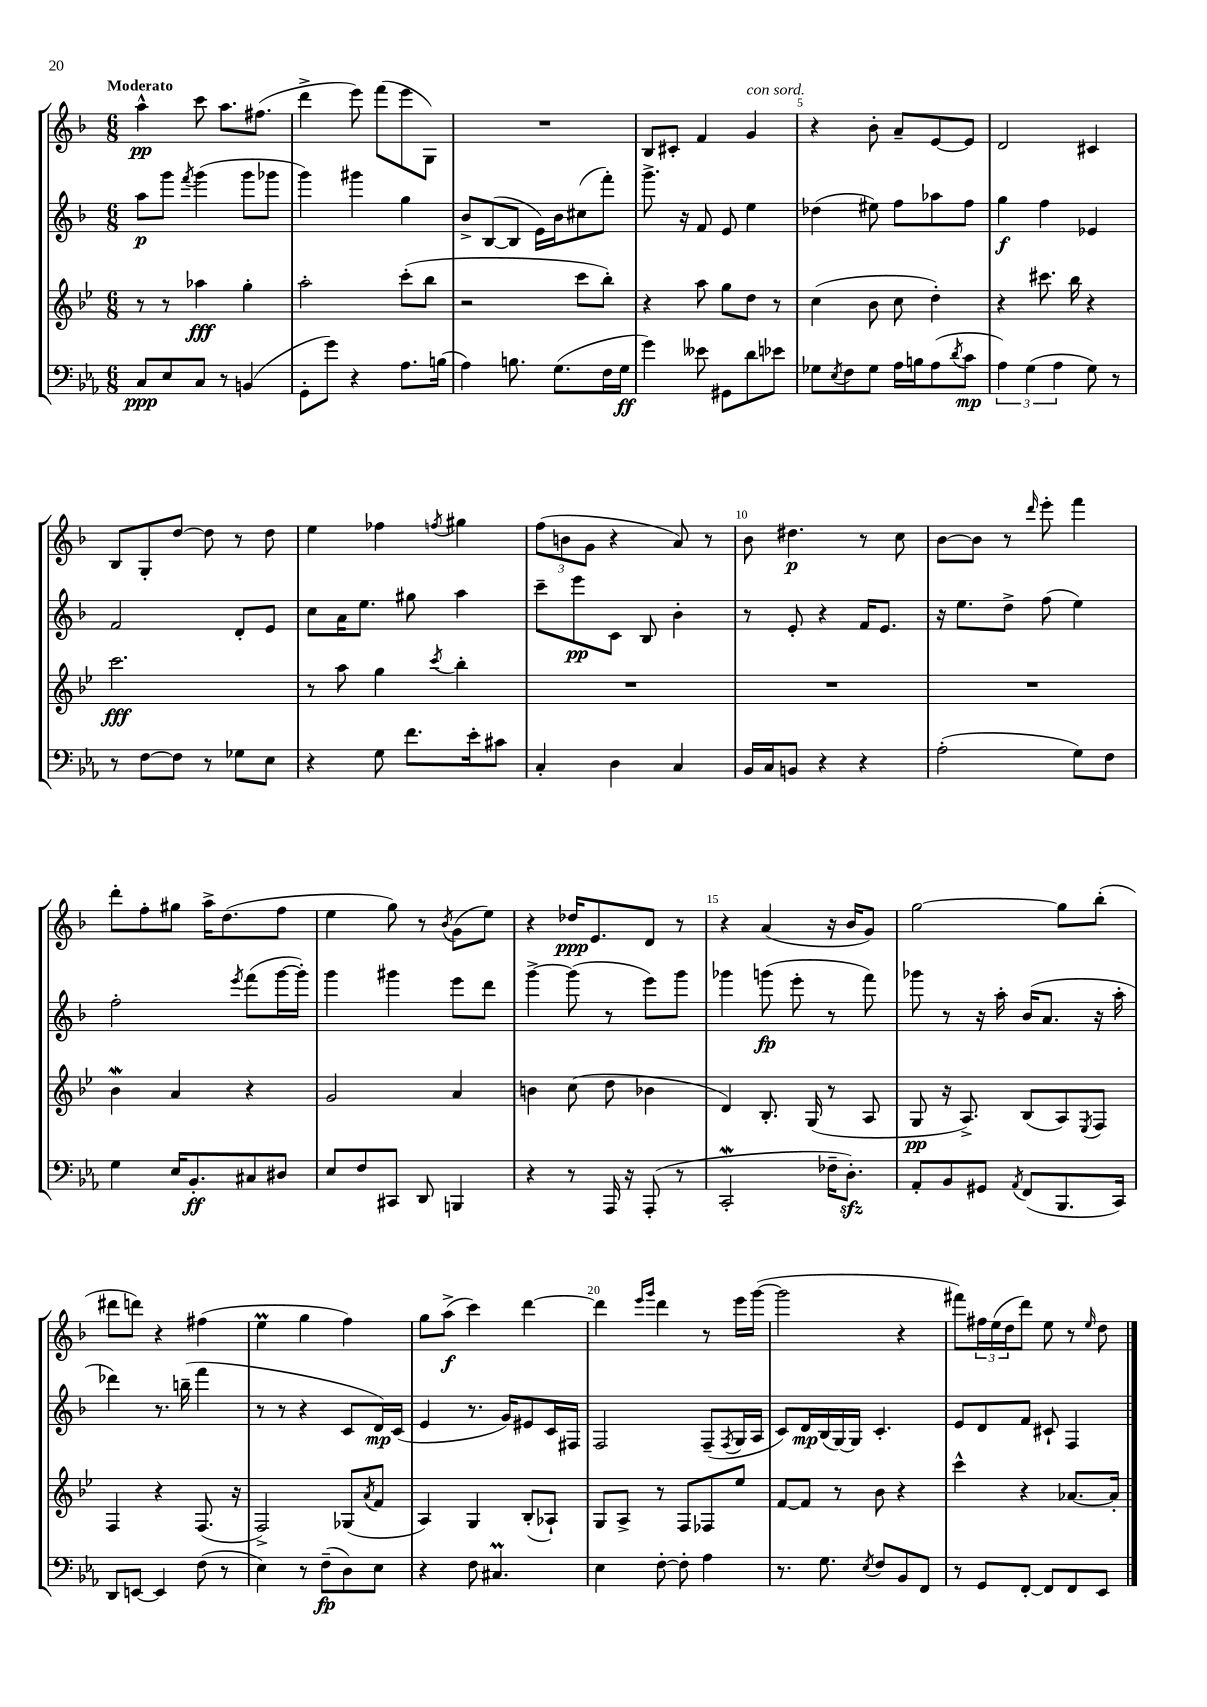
<<
\new StaffGroup <<
\new Staff = "s0" {
    \clef treble \key f \major \numericTimeSignature \time 6/8 \tempo "Moderato"
    a''4-^\pp c'''8 a''8. fis''8.( |
    d'''4-> e'''8) f'''8( e'''8 g8) |
    R2. |
    bes8 cis'8-. f'4 g'4^\markup { \italic "con sord." } |
    r4 bes'8-. a'8-- e'8~ e'8 |
    d'2 cis'4 |
    bes8 g8-. d''8~ d''8 r8 d''8 |
    e''4 fes''4 \acciaccatura { f''8 } gis''4 |
    \tuplet 3/2 { f''8( b'8 g'8 } r4 a'8) r8 |
    bes'8 dis''4.\p r8 c''8 |
    bes'8~ bes'8 r8 \grace { d'''16 } e'''8-. f'''4 |
    d'''8-. f''8-. gis''8 a''16-> d''8.( f''8 |
    e''4 g''8) r8 \acciaccatura { bes'8 } g'8( e''8) |
    r4 des''16\ppp e'8. d'8 r8 |
    r4 a'4( r16 bes'16 g'8) |
    g''2~ g''8 bes''8-.( |
    dis'''8 d'''8) r4 fis''4( |
    e''4\prall g''4 f''4) |
    g''8 a''8->\f( c'''4) d'''4~ |
    d'''4 \grace { e'''16 g'''16 } d'''4 r8 e'''16 g'''16~( |
    g'''2 r4 |
    fis'''8) \tuplet 3/2 { fis''16 e''16( d''16 } d'''8) e''8 r8 \grace { e''16 } d''8 \bar "|." |
}
\new Staff = "s1" {
    \clef treble \key f \major \numericTimeSignature \time 6/8
    a''8\p g'''8 \acciaccatura { f'''8 } g'''4( g'''8 ges'''8 |
    g'''4) gis'''4 g''4 |
    bes'8-> bes8~( bes8 e'16) bes'16 cis''8( f'''8-.) |
    g'''8.-> r16 f'8 e'8 e''4 |
    des''4( eis''8) f''8 aes''8 f''8 |
    g''4\f f''4 ees'4 |
    f'2 d'8-. e'8 |
    c''8 a'16 e''8. gis''8 a''4 |
    c'''8-- e'''8\pp c'8 bes8 bes'4-. |
    r8 e'8-. r4 f'16 e'8. |
    r16 e''8. d''8-> f''8( e''4) |
    f''2-. \acciaccatura { e'''8 } f'''8( g'''16~ g'''16-.) |
    g'''4 gis'''4 e'''8 d'''8 |
    g'''4~-> g'''8( r8 e'''8) g'''8 |
    ges'''4 g'''8\fp( e'''8-. r8 f'''8) |
    ges'''8 r8 r16 a''16-. bes'16( a'8. r16 a''16-. |
    des'''4) r8. b''16--( f'''4 |
    r8 r8 r4 c'8 d'16\mp) c'16( |
    e'4 r8. g'16) eis'8 c'16 fis16 |
    f2 f8--( \acciaccatura { f8 } g16 a16 |
    c'8) d'16\mp bes16( g16~) g16 c'4.-. |
    e'8 d'8 f'8 cis'8-! f4 \bar "|." |
}
\new Staff = "s2" {
    \clef treble \key bes \major \numericTimeSignature \time 6/8
    r8 r8 aes''4\fff g''4-. |
    a''2-. c'''8-.( bes''8 |
    r2 c'''8 bes''8-.) |
    r4 a''8 g''8 d''8 r8 |
    c''4( bes'8 c''8 d''4-.) |
    r4 cis'''8. bes''16 r4 |
    c'''2.\fff |
    r8 a''8 g''4 \acciaccatura { c'''8 } bes''4-. |
    R2. |
    R2. |
    R2. |
    bes'4\mordent a'4 r4 |
    g'2 a'4 |
    b'4 c''8( d''8 bes'4 |
    d'4) bes8.-. g16( r8 a8 |
    g8\pp r16 a8.->) bes8( a8) \acciaccatura { ees8 } f8 |
    f4 r4 f8.( r16 |
    f2->) ges8( \acciaccatura { a'8 } f'8 |
    a4) g4 bes8-.( aes8-!) |
    g8 a8-> r8 f8 fes8 ees''8 |
    f'8~ f'8 r8 bes'8 r4 |
    c'''4-^ r4 aes'8.~ aes'16-. \bar "|." |
}
\new Staff = "s3" {
    \clef bass \key ees \major \numericTimeSignature \time 6/8
    c8\ppp ees8 c8 r8 b,4( |
    g,8-. g'8) r4 aes8. b16( |
    aes4) b8. g8.( f16 g16\ff |
    g'4) eeses'8 gis,8 d'8 ees'8 |
    ges8 \acciaccatura { ees8 } f8 ges8 aes16 b16 aes8( \acciaccatura { d'8 } c'8\mp |
    \tuplet 3/2 { aes4) g4( aes4 } g8) r8 |
    r8 f8~ f8 r8 ges8 ees8 |
    r4 g8 f'8. ees'16-. cis'8 |
    c4-. d4 c4 |
    bes,16 c16 b,8 r4 r4 |
    aes2-.( g8) f8 |
    g4 ees16 bes,8.-.\ff cis8 dis8 |
    ees8 f8 cis,8 d,8 b,,4 |
    r4 r8 aes,,16 r16 aes,,8-.( r8 |
    c,2-.\mordent fes16-- d8.-.\sfz) |
    aes,8-. bes,8 gis,8 \acciaccatura { aes,8 } f,8( bes,,8. c,16) |
    d,8 e,8~ e,4 f8( r8 |
    ees4) r8 f8--\fp( d8) ees8 |
    r4 f8 cis4.\prall |
    ees4 f8~-. f8-. aes4 |
    r8. g8. \acciaccatura { ees8 } f8 bes,8 f,8 |
    r8 g,8 f,8~-. f,8 f,8 ees,8 \bar "|." |
}
>>
>>
\layout { \context { \Score \override BarNumber.break-visibility = ##(#f #t #t) barNumberVisibility = #(every-nth-bar-number-visible 5) } }
